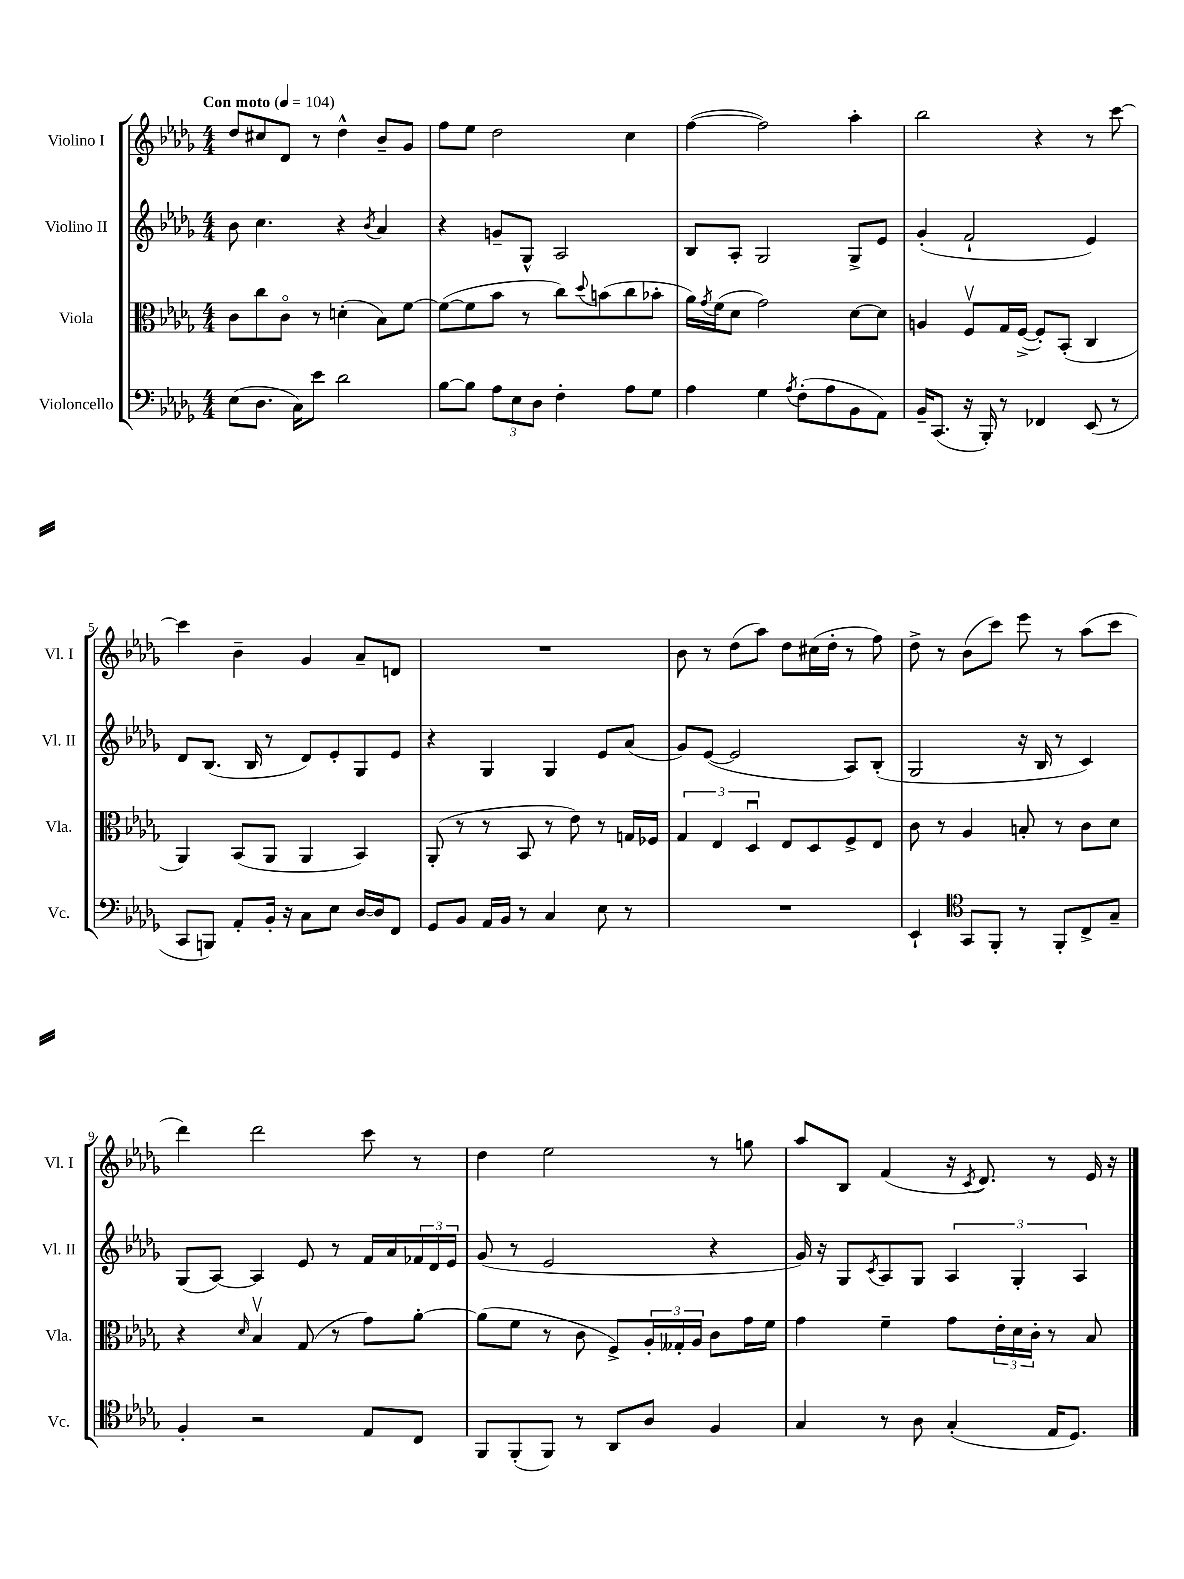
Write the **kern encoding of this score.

**kern	**kern	**kern	**kern
*staff4	*staff3	*staff2	*staff1
*clefF4	*clefC3	*clefG2	*clefG2
*k[b-e-a-d-g-]	*k[b-e-a-d-g-]	*k[b-e-a-d-g-]	*k[b-e-a-d-g-]
*M4/4	*M4/4	*M4/4	*M4/4
*MM104	*MM104	*MM104	*MM104
(8E-	8c	8b-	8dd-
8.D-	8cc	4.cc	8cc#
.	8co	.	8d-
16C)	.	.	.
8e-	8r	.	8r
2d-	(4d'	4r	4dd-^^
.	.	8qb-	.
.	8B-)	4a-	8b-~
.	[8f	.	8g-
=	=	=	=
[8B-	(8f_	4r	8ff
8B-]	8f]	.	8ee-
12A-	8b-	8g~	2dd-
12E-	.	.	.
.	8r	8G-^^	.
12D-	.	.	.
4F'	8cc)	2A-	.
.	8qqdd-	.	.
.	(8b	.	.
8A-	8cc	.	4cc
8G-	8b-'	.	.
=	=	=	=
4A-	16a-)	8B-	([4ff
.	8qg-	.	.
.	(16f	.	.
.	8d-	8A-'	.
4G-	2g-)	2G-	2ff])
8qA-	.	.	.
(8F'	.	.	.
8A-	.	.	.
8BB-	[8d-	8G-^	4aa-'
8AA-)	8d-]	8e-	.
=	=	=	=
16BB-~	4A	(4g-'	2bb-
(8.CC	.	.	.
16r	8Fv	2f`	.
16BBB-')	.	.	.
8r	16G-	.	.
.	([16F^	.	.
4FF-	8F'])	.	4r
.	(8BB-'	.	.
(8EE-	4C	4e-)	8r
8r	.	.	[8ccc
=	=	=	=
8CC	4AA-)	8d-	4ccc]
8BBB)	.	(8.B-	.
8AA-'	(8BB-	.	4b-~
.	.	16B-	.
16BB-'	8AA-	8r	.
16r	.	.	.
8C	4AA-	8d-)	4g-
8E-	.	8e-'	.
[16D-	4BB-)	8G-	8a-~
16D-]	.	.	.
8FF	.	8e-	8d
=	=	=	=
8GG-	(8AA-'	4r	1r
8BB-	8r	.	.
16AA-	8r	4G-	.
16BB-	.	.	.
8r	8BB-	.	.
4C	8r	4G-	.
.	8e-)	.	.
8E-	8r	8e-	.
8r	16G	(8a-	.
.	16F-	.	.
=	=	=	=
1r	6G-	8g-)	8b-
.	.	([8e-	8r
.	6E-	.	.
.	.	2e-]	(8dd-
.	6D-u	.	.
.	.	.	8aa-)
.	8E-	.	8dd-
.	8D-	.	(16cc#
.	.	.	16dd-'
.	8F^	8A-)	8r
.	8E-	(8B-'	8ff)
=	=	=	=
4EE-`	8c	2G-	8dd-^
.	8r	.	8r
*clefC4	*	*	*
8GG-	4A-	.	(8b-
8FF'	.	.	8ccc)
8r	8B'	16r	8eee-
.	.	16B-	.
8FF'	8r	8r	8r
8C^	8c	4c)	(8aa-
8G-~	8d-	.	8ccc
=	=	=	=
4F'	4r	(8G-	4ddd-)
.	.	[8A-)	.
.	16qqd-	.	.
2r	4B-v	4A-]	2ddd-
.	(8G-	8e-	.
.	8r	8r	.
8E-	8g-)	16f	8ccc
.	.	16a-	.
8C	[8a-'	24f-	8r
.	.	24d-	.
.	.	24e-	.
=	=	=	=
8FF	(8a-]	(8g-	4dd-
(8FF'	8f	8r	.
8FF)	8r	2e-	2ee-
8r	8c	.	.
8AA-	8F^)	.	.
8A-	24A-'	.	.
.	24G--'	.	.
.	24A-	.	.
4F	8c	4r	8r
.	16g-	.	8gg
.	16f	.	.
=	=	=	=
4G-	4g-	16g-)	8aa-
.	.	16r	.
.	.	8G-	8B-
.	.	8qc	.
8r	4f~	8A-	(4f
8A-	.	8G-	.
(4G-'	8g-	6A-	16r
.	.	.	8qc
.	.	.	8.d-)
.	24e-'	.	.
.	24d-	6G-'	.
.	24c'	.	.
16E-	8r	.	8r
8.D-)	.	.	.
.	.	6A-	.
.	8B-	.	16e-
.	.	.	16r
==	==	==	==
*-	*-	*-	*-
